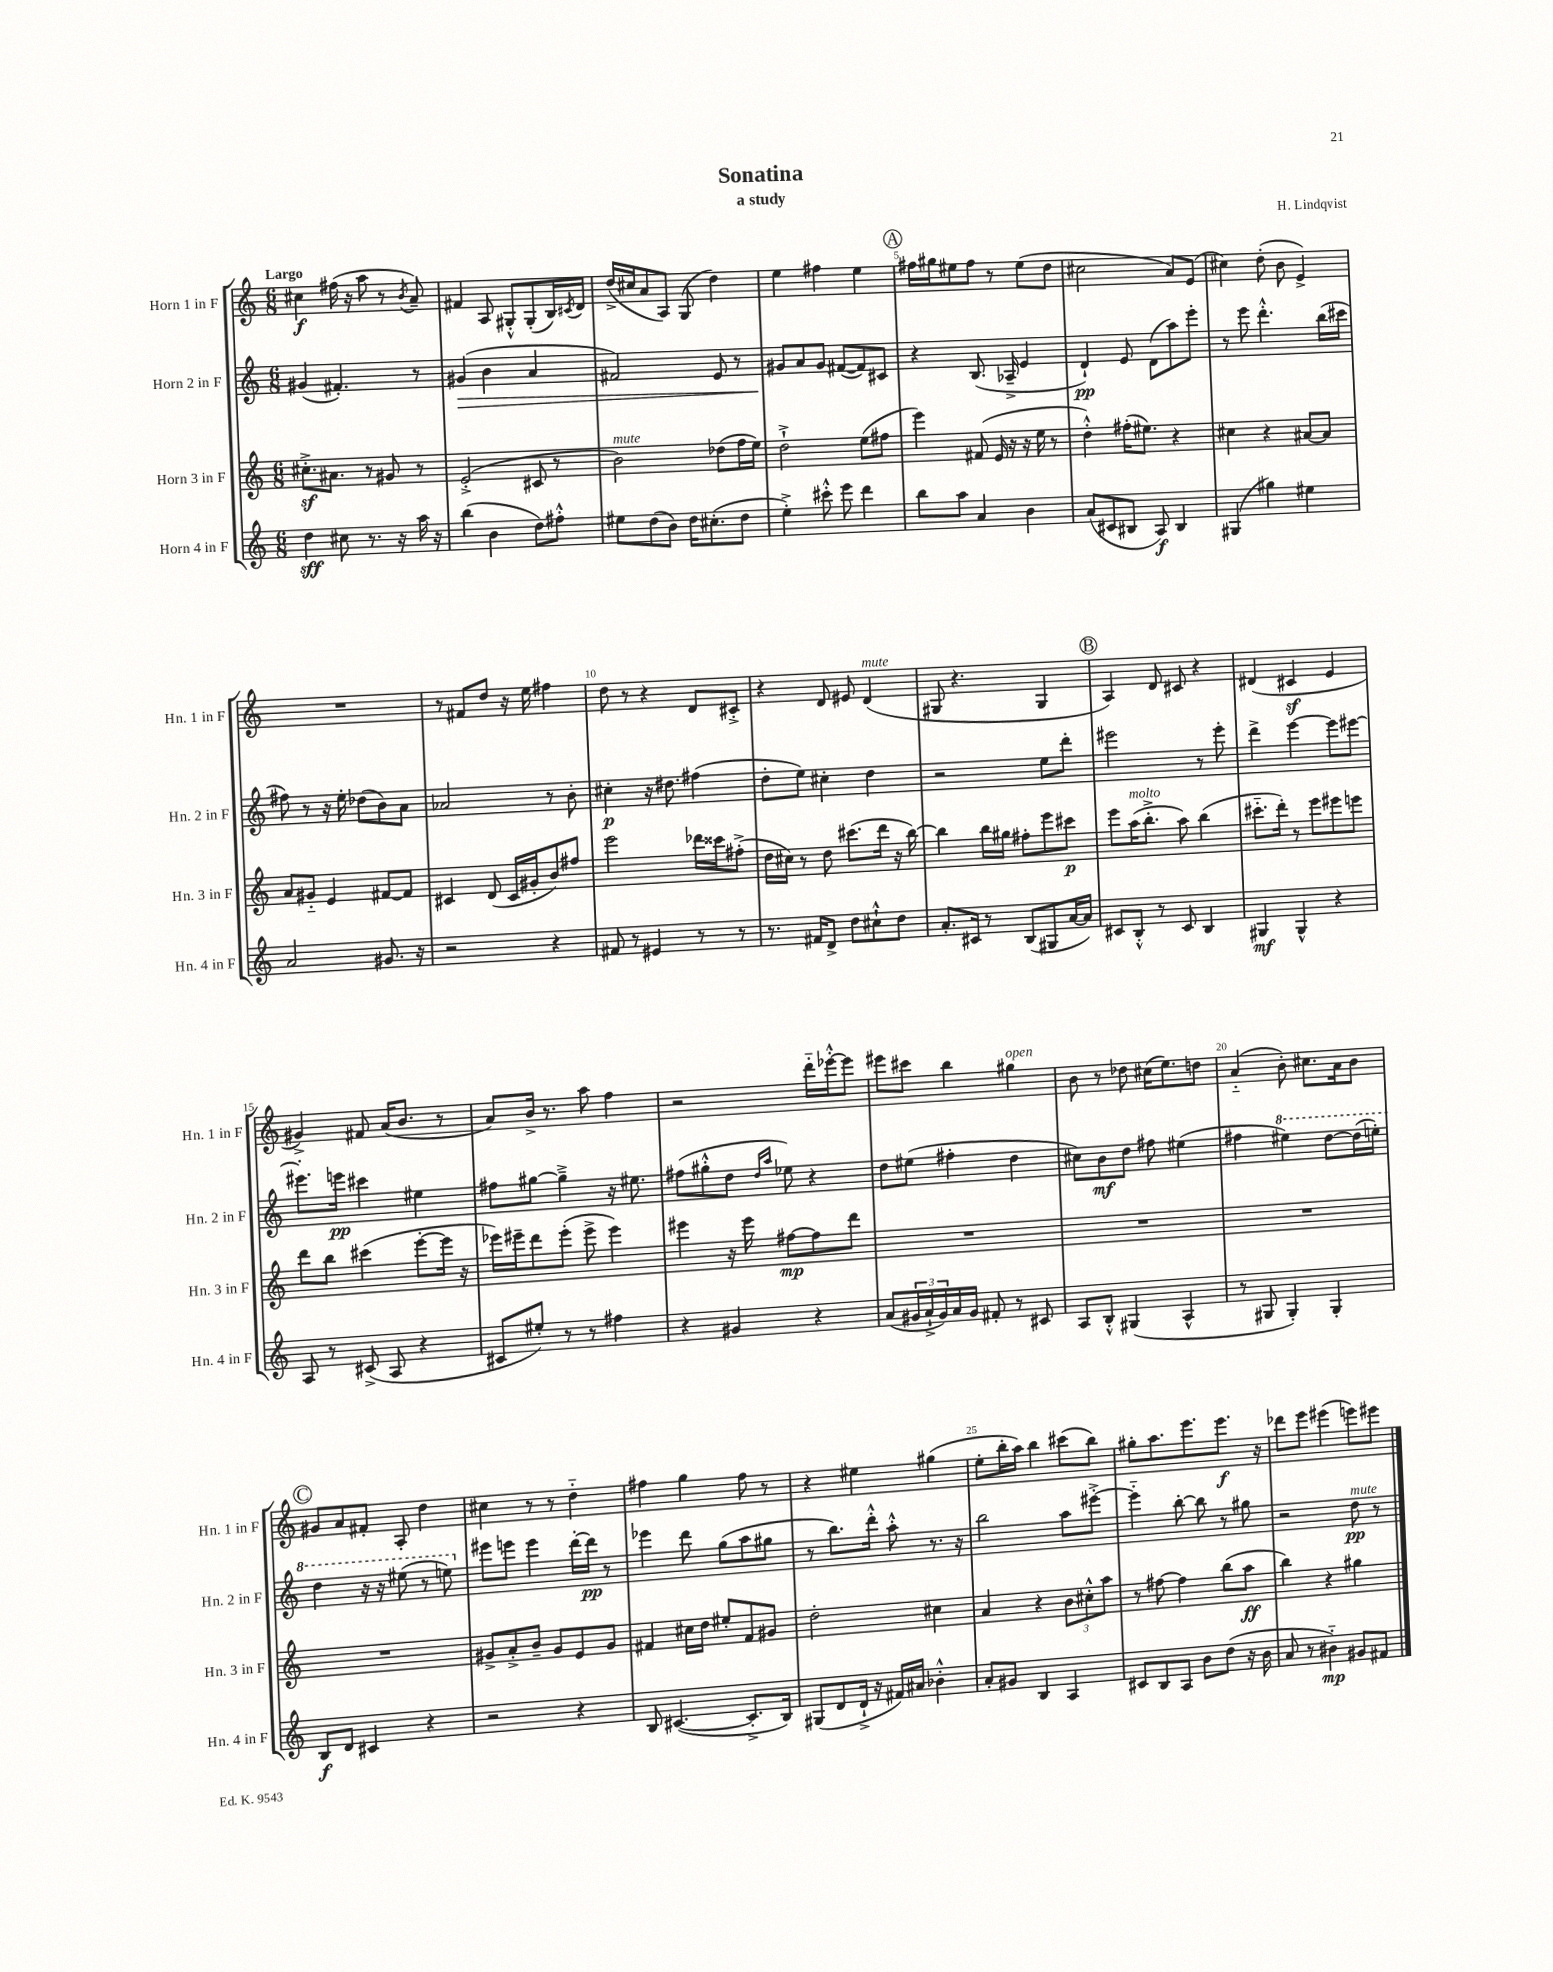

**kern	**dynam	**kern	**dynam	**kern	**dynam	**kern	**dynam
*part4	*part4	*part3	*part3	*part2	*part2	*part1	*part1
*staff4	*staff4	*staff3	*staff3	*staff2	*staff2	*staff1	*staff1
*I"Horn 4 in F	*	*I"Horn 3 in F	*	*I"Horn 2 in F	*	*I"Horn 1 in F	*
*I'Hn. 4 in F	*	*I'Hn. 3 in F	*	*I'Hn. 2 in F	*	*I'Hn. 1 in F	*
*clefG2	*	*clefG2	*	*clefG2	*	*clefG2	*
*k[]	*	*k[]	*	*k[]	*	*k[]	*
*M6/8	*	*M6/8	*	*M6/8	*	*M6/8	*
=1	=1	=1	=1	=1	=1	=1	=1
!	!	!	!	!	!	!LO:TX:a:B:t=Largo	!
4dd\	sff	8.cc#Xz'^\L	.	(4g#X/	.	4cc#X\	f
.	.	8.a#X\J	.	.	.	.	.
8cc#X\	.	.	.	4.f#X'/)	.	(16ff#X\	.
.	.	.	.	.	.	16r	.
8.r	.	8r	.	.	.	8aa\	.
.	.	8g#X/	.	.	.	8r	.
16r	.	.	.	.	.	.	.
.	.	.	.	.	.	8qb/	.
16aa\	.	8r	.	8r	.	8a~/)	.
16r	.	.	.	.	.	.	.
=2	=2	=2	=2	=2	=2	=2	=2
!	!	!	!	!	!LO:HP:b	!	!
(4bb\	.	(2e'^/	.	(4g#X/	>	4f#X/	.
4b\	.	.	.	4b\	.	8A/	.
.	.	.	.	.	.	8G#X'^^/L	.
8dd\L)	.	8c#X/	.	4a/	.	(8G#'/	.
8ff#X'^^\J	.	8r	.	.	.	16B/L)	.
.	.	.	.	.	.	8qc#X/	.
.	.	.	.	.	.	16d/JJ	.
=3	=3	=3	=3	=3	=3	=3	=3
!	!	!LO:TX:a:i:t=mute	!	!	!	!	!
8ee#X\L	.	2b\)	.	2f#X/)	.	(16dd^/LL	.
.	.	.	.	.	.	16cc#X/J	.
(8dd\	.	.	.	.	.	8a/	.
8b\J)	.	.	.	.	.	8A/J)	.
16dd\KL	.	.	.	.	.	(8G/	.
(8.cc#X'\	.	.	.	.	.	.	.
.	.	(8dd-X\L	.	8e/	.	4dd\)	.
8dd\J	.	16ff\L	.	8r	.	.	.
.	.	16ee\JJ)	.	.	.	.	.
=4	=4	=4	=4	=4	=4	=4	=4
4ee'^\)	.	2dd`^\	.	8g#X/L	.	4ee\	.
.	.	.	.	8a/	]	.	.
8ccc#X'^^\	.	.	.	8g#/J	.	4ff#X\	.
8eee\	.	.	.	([8f#X/L	.	.	.
4ddd\	.	(8ee\L	.	8f#/])	.	4ee\	.
.	.	8ff#X\J	.	8c#X/J	.	.	.
!!LO:REH:place=s1:t=A
=5	=5	=5	=5	=5	=5	=5	=5
8bb\L	.	4eee\)	.	4r	.	16ff#X\LL	.
.	.	.	.	.	.	16gg#X\J	.
8aa\J	.	.	.	.	.	8ee#X\	.
4a/	.	(8f#X/	.	(8.B/	.	8ff#\J	.
.	.	16e/	.	.	.	8r	.
.	.	16r	.	16A-X~^/	.	.	.
4b\	.	16r	.	4e/	.	(8ee#\L	.
.	.	16ee\	.	.	.	.	.
.	.	8r	.	.	.	8dd\J	.
=6	=6	=6	=6	=6	=6	=6	=6
(8a/L	.	4dd'^^\)	.	4d`/)	pp	2cc#X\	.
8c#X/	.	.	.	.	.	.	.
8B#X/J	.	(16ff#X'\KL	.	8e/	.	.	.
.	.	8.ee#X\J)	.	.	.	.	.
8A/)	f	.	.	(8d\L	.	.	.
4B#/	.	4r	.	8aa\)	.	8a/L)	.
.	.	.	.	8eee'\J	.	(8e/J	.
=7	=7	=7	=7	=7	=7	=7	=7
(4G#X/	.	4cc#X\	.	8r	.	4cc#X\)	.
.	.	.	.	8eee\	.	.	.
4gg#X\)	.	4r	.	4.ddd'^^\	.	(8dd'\	.
.	.	.	.	.	.	8b\	.
4ee#X\	.	[8a#X/L	.	.	.	4e^/)	.
.	.	8a#/J]	.	(16bb\LL	.	.	.
.	.	.	.	16ccc#X\JJ	.	.	.
!!LO:LB:g=z
=8	=8	=8	=8	=8	=8	=8	=8
2a/	.	8a/L	.	8ff#X\)	.	2.r	.
.	.	8g#X/J	.	8r	.	.	.
.	.	4e/	.	16r	.	.	.
.	.	.	.	16ee'\	.	.	.
.	.	.	.	(8dd-X\L	.	.	.
8.g#X/	.	[8f#X/L	.	8b\)	.	.	.
.	.	8f#/J]	.	8a\J	.	.	.
16r	.	.	.	.	.	.	.
=9	=9	=9	=9	=9	=9	=9	=9
2r	.	4c#X/	.	2a-X/	.	8r	.
.	.	.	.	.	.	8f#X/L	.
.	.	(8d/	.	.	.	8dd/J	.
.	.	16c#/LL	.	.	.	16r	.
.	.	16g#X'/J	.	.	.	16ee\	.
4r	.	8b/)	.	8r	.	4ff#X\	.
.	.	8ff#X/J	.	8b'\	.	.	.
=10	=10	=10	=10	=10	=10	=10	=10
8f#X/	.	2eee\	.	4cc#X'\	p	8dd\	.
8r	.	.	.	.	.	8r	.
4e#X/	.	.	.	16r	.	4r	.
.	.	.	.	8.dd#X\	.	.	.
8r	.	16ddd-X\LL	.	(4ff#X\	.	8d/L	.
.	.	16ccc##X\J	.	.	.	.	.
8r	.	(8ff#X'^\J	.	.	.	8c#X'^/J	.
=11	=11	=11	=11	=11	=11	=11	=11
8.r	.	16dd\LL	.	8dd'\L	.	4r	.
.	.	16cc#X\JJ)	.	.	.	.	.
.	.	8r	.	8ee\J)	.	.	.
16f#X/KL	.	.	.	.	.	.	.
8d^/J	.	8dd\	.	4cc#X'\	.	8d/	.
8dd\L	.	(8.ccc#X\L	.	.	.	8e#X/	.
!	!	!	!	!	!	!LO:TX:a:i:t=mute	!
8cc#X`^^\	.	.	.	4dd\	.	(4d/	.
.	.	16ddd\Jk	.	.	.	.	.
8dd\J	.	16r	.	.	.	.	.
.	.	[16bb\)	.	.	.	.	.
=12	=12	=12	=12	=12	=12	=12	=12
8.a'/L	.	4bb\]	.	2r	.	8G#X/	.
.	.	.	.	.	.	4.r	.
16c#X/Jk	.	.	.	.	.	.	.
8r	.	16bb\LL	.	.	.	.	.
.	.	16gg#X\JJ	.	.	.	.	.
(8B/L	.	8ff#X'\L	.	.	.	.	.
8G#X/	.	8eee\	.	8ee\L	.	4G#/	.
[16a/L	.	8ccc#X\J	p	8ddd'\J	.	.	.
16a/JJ])	.	.	.	.	.	.	.
!!LO:REH:place=s1:t=B
=13	=13	=13	=13	=13	=13	=13	=13
8c#X/L	.	8eee\L	.	2eee#X\	.	4A/)	.
!	!	!LO:TX:a:i:t=molto	!	!	!	!	!
8B'^^/J	.	(16aa\K	.	.	.	.	.
.	.	8.bb'^\J	.	.	.	.	.
8r	.	.	.	.	.	8d/	.
8c#/	.	8aa\)	.	.	.	8c#X/	.
4B/	.	(4bb\	.	8r	.	4r	.
.	.	.	.	8eee#'\	.	.	.
=14	=14	=14	=14	=14	=14	=14	=14
4G#X/	mf	8.ccc#X\L	.	4ddd^\	.	(4d#X/	.
.	.	16ddd'\Jk)	.	.	.	.	.
4G#^^/	.	8r	.	[4eee\	.	4c#Xz/	.
.	.	8eee\L	.	.	.	.	.
4r	.	8eee#X\	.	8eee\L]	.	4e/	.
.	.	8eeen\J	.	[8eee#X\J	.	.	.
!!LO:LB:g=z
=15	=15	=15	=15	=15	=15	=15	=15
8A/	.	8ddd\L	.	8.eee#X'\L]	.	4g#X^/)	.
8r	.	8bb\J	.	.	.	.	.
.	.	.	.	16eeen\Jk	pp	.	.
(8c#X^/	.	(4ccc#X\	.	4ccc#X\	.	8f#X/	.
8A/	.	.	.	.	.	(16a/KL	.
.	.	.	.	.	.	8.b/J	.
4r	.	[8eee'\L	.	4ee#X\	.	.	.
.	.	16eee\Jk]	.	.	.	8r	.
.	.	16r	.	.	.	.	.
=16	=16	=16	=16	=16	=16	=16	=16
8c#X/L	.	16eee-X\LL)	.	8ff#X\L	.	8a/L)	.
.	.	16eee#X~\J	.	.	.	.	.
8ee#X'/J)	.	8ddd\	.	[8gg#X\J	.	16b^/Jk	.
.	.	.	.	.	.	8.r	.
8r	.	(8eee#'\J	.	4gg#~^\]	.	.	.
8r	.	8eee#^\	.	.	.	8aa\	.
4ff#X\	.	4eee#\)	.	16r	.	4ff\	.
.	.	.	.	8.ee#X\	.	.	.
=17	=17	=17	=17	=17	=17	=17	=17
4r	.	4eee#X\	.	(8ff#X\L	.	2r	.
.	.	.	.	8gg#X'^^\	.	.	.
4g#X/	.	16r	.	8dd\J	.	.	.
.	.	16eee#\	.	.	.	.	.
.	.	.	.	16qqdd/LL	.	.	.
.	.	.	.	16qqaa/JJ	.	.	.
.	.	[8ff#X\L	mp	8ee-X\)	.	.	.
4r	.	8ff#\]	.	4r	.	16ddd\LL	.
.	.	.	.	.	.	[16eee-X'^^\J	.
.	.	8ddd\J	.	.	.	8eee-\J]	.
=18	=18	=18	=18	=18	=18	=18	=18
(8a/L	.	2.r	.	8dd\L	.	8eee#X\L	.
24g#X/L	.	.	.	(8ee#X\J	.	8ccc#X\J	.
24a`^/	.	.	.	.	.	.	.
24g#/)	.	.	.	.	.	.	.
16a/	.	.	.	4ff#X'\	.	4bb\	.
16g#/JJ	.	.	.	.	.	.	.
8f#X'/	.	.	.	.	.	.	.
!	!	!	!	!	!	!LO:TX:a:i:t=open	!
8r	.	.	.	4dd\	.	4gg#X\	.
8c#X/	.	.	.	.	.	.	.
=19	=19	=19	=19	=19	=19	=19	=19
8A/L	.	2.r	.	8cc#X\L)	.	8b\	.
8B'^^/J	.	.	.	8b\	mf	8r	.
(4G#X/	.	.	.	8dd\J	.	8dd-X\	.
.	.	.	.	8ff#X\	.	(16cc#X\KL	.
.	.	.	.	.	.	8.ee\)	.
4A^^/	.	.	.	(4ee#X\	.	.	.
.	.	.	.	.	.	8ddn\J	.
=20	=20	=20	=20	=20	=20	=20	=20
8r	.	2.r	.	4ff#X\	.	(4a/	.
8G#X/	.	.	.	.	.	.	.
*	*	*	*	*8va	*	*	*
4G#'/)	.	.	.	4eee#X\)	.	8b'\)	.
.	.	.	.	.	.	8.cc#X\L	.
4G#'/	.	.	.	[8ddd\L	.	.	.
.	.	.	.	.	.	16a\k	.
.	.	.	.	(16ddd\L]	.	8b\J	.
.	.	.	.	16eeen'\JJ)	.	.	.
!!LO:LB:g=z
!!LO:REH:place=s1:t=C
=21	=21	=21	=21	=21	=21	=21	=21
8B/L	f	2.r	.	4ddd\	.	8g#X/L	.
8d/J	.	.	.	.	.	8a/	.
4c#X/	.	.	.	16r	.	8f#X'/J	.
.	.	.	.	16r	.	.	.
.	.	.	.	(8eee#X\	.	8A'/	.
4r	.	.	.	8r	.	4dd\	.
.	.	.	.	8eeen\)	.	.	.
=22	=22	=22	=22	=22	=22	=22	=22
*	*	*	*	*X8va	*	*	*
2r	.	8g#X^/L	.	8eee#X\L	.	4cc#X\	.
.	.	8a'^/	.	8eeen\J	.	.	.
.	.	8b~/J	.	4eee\	.	8r	.
.	.	8g#/L	.	.	.	8r	.
4r	.	8e/	.	[16ddd'\LL	.	4dd\	.
.	.	.	.	16ddd\JJ]	pp	.	.
.	.	8g#/J	.	8r	.	.	.
=23	=23	=23	=23	=23	=23	=23	=23
8B/	.	4f#X/	.	4eee-X\	.	4ff#X\	.
([4.c#X/	.	.	.	.	.	.	.
.	.	16cc#X\LL	.	8ddd\	.	4gg\	.
.	.	16dd\JJ	.	.	.	.	.
.	.	8ee#X'/L	.	(8gg\L	.	.	.
8.c#'^/L]	.	8f#/	.	8aa\	.	8ff#\	.
.	.	8g#X/J	.	8gg#X\J	.	8r	.
16B/Jk)	.	.	.	.	.	.	.
=24	=24	=24	=24	=24	=24	=24	=24
(8G#X/L	.	2dd'\	.	8r	.	4r	.
8d/	.	.	.	8.bb\L)	.	.	.
16d`^/Jk	.	.	.	.	.	4ee#X\	.
16r	.	.	.	16ddd'^^\Jk	.	.	.
16f#X/LL)	.	.	.	8aa'^^\	.	.	.
16a#X/JJ	.	.	.	.	.	.	.
4b-X'^^\	.	4cc#X\	.	8.r	.	(4gg#X\	.
.	.	.	.	16r	.	.	.
=25	=25	=25	=25	=25	=25	=25	=25
8a'/L	.	4a/	.	2bb\	.	8ee'\L	.
8g#X/J	.	.	.	.	.	16bb'\L	.
.	.	.	.	.	.	16aa\JJ)	.
4B/	.	4r	.	.	.	4bb\	.
4A/	.	12b\L	.	8aa\L	.	(8ccc#X\L	.
.	.	12cc#X'^^\	.	.	.	.	.
.	.	.	.	[8eee#X'^\J	.	8bb\J)	.
.	.	12aa\J	.	.	.	.	.
=26	=26	=26	=26	=26	=26	=26	=26
8c#X/L	.	8r	.	4eee#\]	.	8gg#X'\L	.
8B/	.	[8ff#X\	.	.	.	8.aa\	.
8A/J	.	4ff#\]	.	[8bb'\	.	.	.
.	.	.	.	.	.	8.eee\	.
8b\L	.	.	.	8bb\]	.	.	.
(8dd\J	.	(8bb\L	.	8r	.	8.eee\J	f
16r	.	8aa\J	ff	8gg#X\	.	.	.
16b\	.	.	.	.	.	16r	.
=27	=27	=27	=27	=27	=27	=27	=27
8a/	.	4bb\)	.	2r	.	8ddd-X\L	.
8r	.	.	.	.	.	8eee\J	.
4b#X\)	mp	4r	.	.	.	(4eee#X\	.
!	!	!	!	!LO:TX:a:i:t=mute	!	!	!
8g#X/L	.	4gg#X\	.	8dd\	pp	8eeen\L)	.
8f#X/J	.	.	.	8r	.	8eee#X\J	.
==	==	==	==	==	==	==	==
*-	*-	*-	*-	*-	*-	*-	*-
